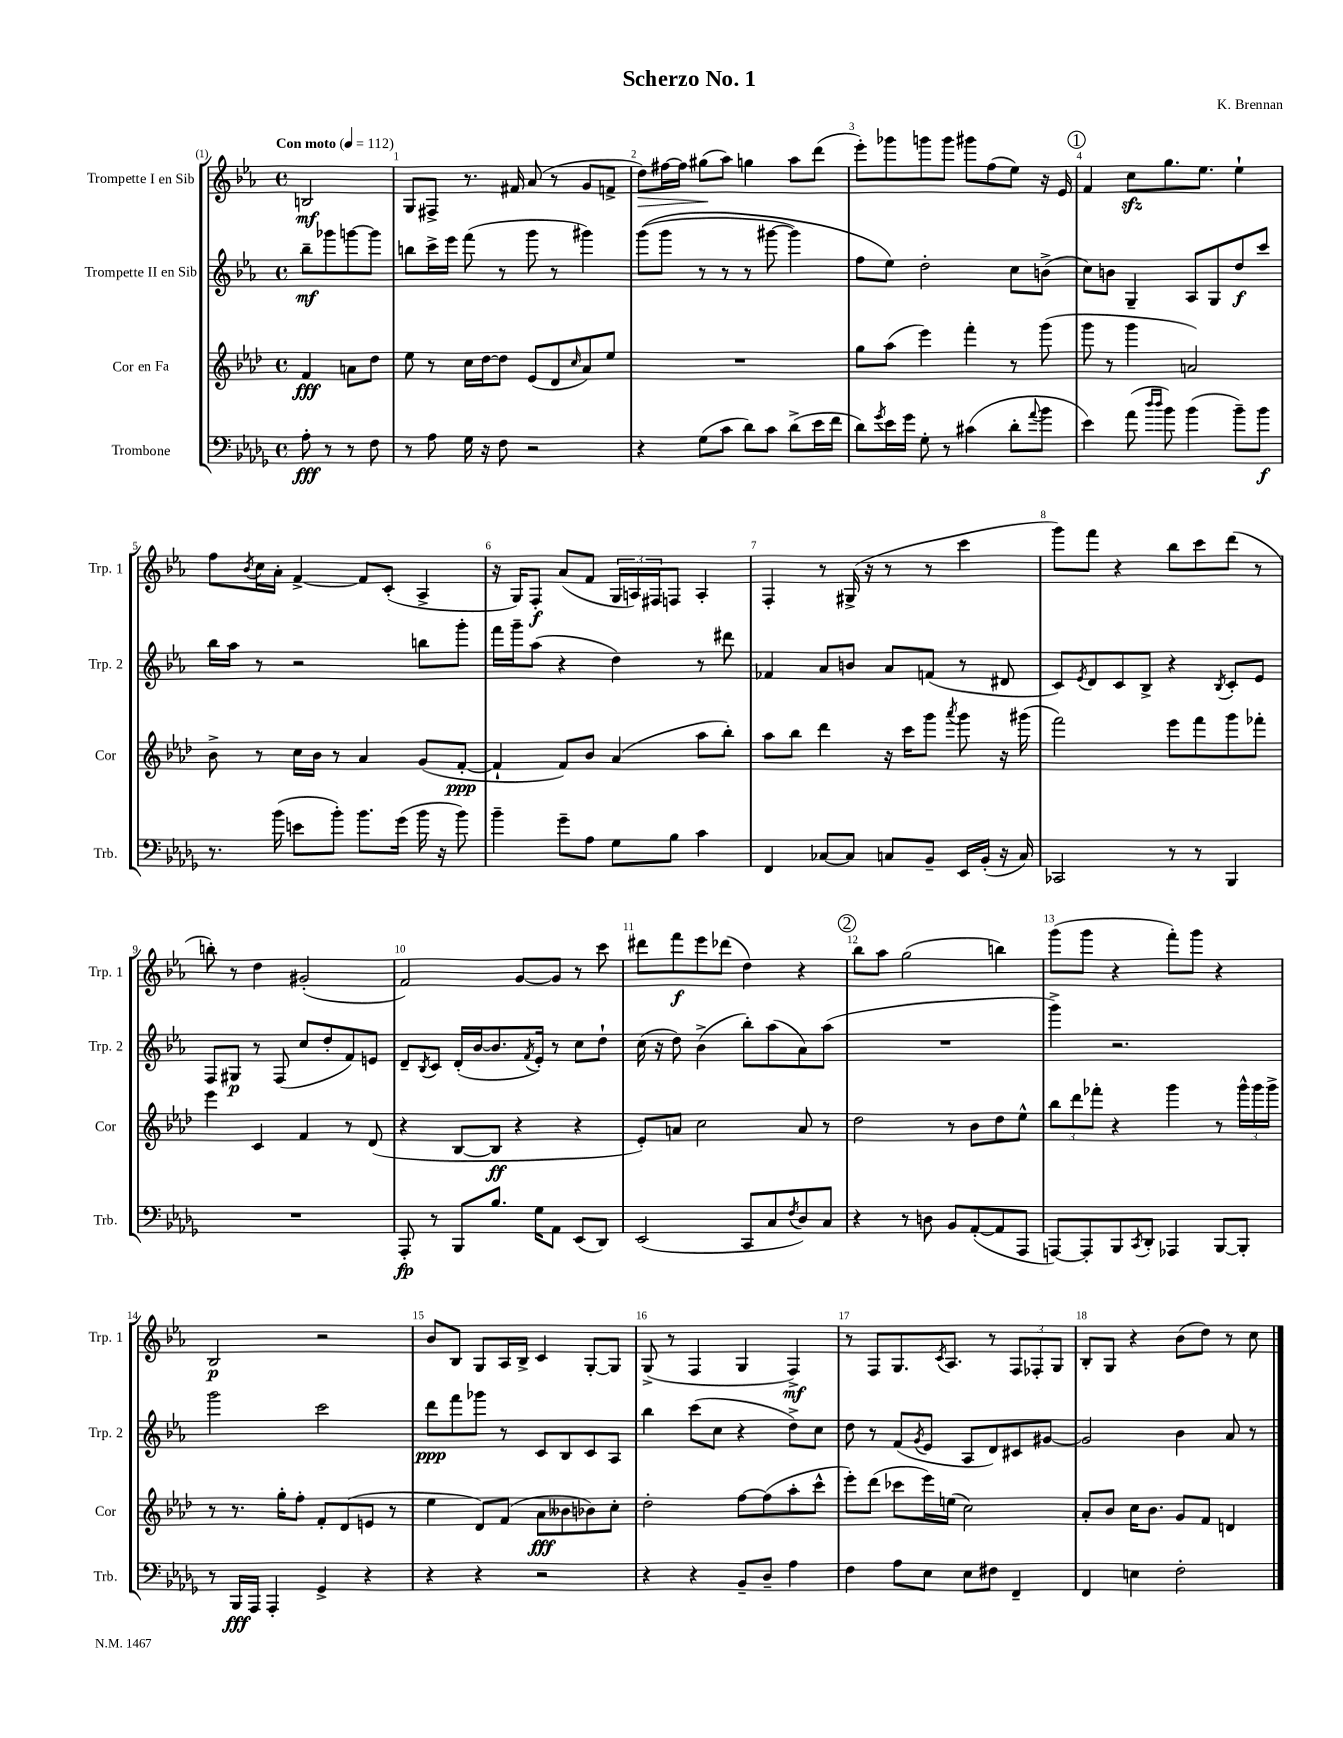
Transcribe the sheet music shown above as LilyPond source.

\header { title = "Scherzo No. 1" composer = "K. Brennan" }
<<
\new StaffGroup <<
\new Staff = "s0" \with { instrumentName = "Trompette I en Sib" shortInstrumentName = "Trp. 1" } {
    \clef treble \key ees \major \defaultTimeSignature \time 4/4 \partial 2 \tempo "Con moto" 4 = 112
    b2\mf |
    g8 fis8-> r8. fis'16 aes'8( r8 g'8 f'8-> |
    d''8\>) fis''16~ fis''16 gis''8\!( aes''8) g''4 aes''8 d'''8( |
    ees'''8-.) ges'''8 g'''8 g'''8 gis'''8 f''8( ees''8) r16 ees'16 |
    \mark \markup { \circle "1" } f'4 c''8\sfz g''8. ees''8. ees''4-! |
    f''8 \acciaccatura { bes'8 } c''16 aes'16-. f'4~-> f'8 c'8-.( aes4-> |
    r16 g16) f8-.\f aes'8( f'8 \tuplet 3/2 { g16 a16) fis16 } f8 a4-. |
    f4-. r8 gis16->( r16 r8 r8 c'''4 |
    g'''8) f'''8 r4 bes''8 c'''8 d'''8( r8 |
    b''8-.) r8 d''4 gis'2-.( |
    f'2) g'8~ g'8 r8 c'''8 |
    dis'''8 f'''8\f ees'''8 des'''8( d''4) r4 |
    \mark \markup { \circle "2" } bes''8 aes''8 g''2( b''4) |
    g'''8( g'''8 r4 f'''8-.) g'''8 r4 |
    bes2\p r2 |
    bes'8 bes8 g8 aes16 bes16-> c'4 g8~-. g8 |
    g8->( r8 f4 g4 f4->\mf) |
    r8 f8 g8. \acciaccatura { c'8 } aes8. r8 \tuplet 3/2 { f8 fes8-. g8 } |
    bes8-. g8 r4 bes'8( d''8) r8 c''8 \bar "|." |
}
\new Staff = "s1" \with { instrumentName = "Trompette II en Sib" shortInstrumentName = "Trp. 2" } {
    \clef treble \key ees \major \defaultTimeSignature \time 4/4 \partial 2
    bes''8--\mf ges'''8 g'''8~ g'''8 |
    b''8 c'''16-> ees'''16 f'''8( r8 g'''8 r8 gis'''4) |
    g'''8(\( g'''8 r8 r8 r8 gis'''8~ gis'''4) |
    f''8 ees''8\) d''2-. c''8 b'8->( |
    \mark \markup { \circle "1" } c''8) b'8 g4-- aes8 g8 d''8\f c'''8 |
    bes''16 aes''16 r8 r2 b''8 g'''8-. |
    f'''16 g'''16-- aes''8( r4 d''4) r8 dis'''8 |
    fes'4 aes'8 b'8 aes'8 f'8( r8 dis'8 |
    c'8) \acciaccatura { ees'8 } d'8 c'8 bes8-> r4 \acciaccatura { bes8 } c'8-. ees'8 |
    f8 gis8\p r8 f8( c''8 d''8-. f'8) e'8 |
    d'8-- \acciaccatura { bes8 } c'8 d'16-.( bes'16~ bes'8. \acciaccatura { f'8 } ees'16-.) r8 c''8 d''8-! |
    c''16( r16 d''8) bes'4->( bes''8-.) aes''8( aes'8) aes''8( |
    \mark \markup { \circle "2" } R1 |
    g'''4->) r2. |
    g'''2 c'''2 |
    d'''8\ppp f'''8 ges'''8 r8 c'8 bes8 c'8 aes8 |
    bes''4 c'''8( c''8 r4 d''8->) c''8 |
    d''8 r8 f'8( \acciaccatura { g'8 } ees'8 aes8 d'8) cis'8 gis'8~ |
    gis'2 bes'4 aes'8 r8 \bar "|." |
}
\new Staff = "s2" \with { instrumentName = "Cor en Fa" shortInstrumentName = "Cor" } {
    \clef treble \key aes \major \defaultTimeSignature \time 4/4 \partial 2
    f'4\fff a'8 des''8 |
    ees''8 r8 c''16 des''16~ des''8 ees'8( des'8 \grace { c''16 } aes'8) ees''8 |
    R1 |
    g''8 aes''8( ees'''4) f'''4-. r8 g'''8( |
    \mark \markup { \circle "1" } g'''8 r8 g'''4 a'2) |
    bes'8-> r8 c''16 bes'16 r8 aes'4 g'8( f'8~-.\ppp |
    f'4-! f'8) bes'8 aes'4( aes''8 bes''8-.) |
    aes''8 bes''8 des'''4 r16 c'''16 g'''8 \acciaccatura { aes'''8 } g'''8 r16 gis'''16( |
    f'''2) ees'''8 f'''8 g'''8 fes'''8-. |
    ees'''4 c'4 f'4 r8 des'8( |
    r4 bes8~ bes8\ff r4 r4 |
    ees'8-.) a'8 c''2 a'8 r8 |
    \mark \markup { \circle "2" } des''2 r8 bes'8 des''8 ees''8-^ |
    \tuplet 3/2 { bes''8 des'''8 fes'''8-. } r4 g'''4 r8 \tuplet 3/2 { g'''16-^ g'''16 g'''16-> } |
    r8 r8. g''16-. f''8-. f'8-. des'8( e'8 r8 |
    ees''4 des'8) f'8( aes'8\fff beses'8 bes'8) c''8-. |
    des''2-. f''8~ f''8( aes''8-. c'''8-^ |
    ees'''8-.) des'''8( ces'''8 ees'''16) e''16( c''2) |
    aes'8-. bes'8 c''16 bes'8. g'8 f'8 d'4 \bar "|." |
}
\new Staff = "s3" \with { instrumentName = "Trombone" shortInstrumentName = "Trb." } {
    \clef bass \key des \major \defaultTimeSignature \time 4/4 \partial 2
    aes8-.\fff r8 r8 f8 |
    r8 aes8 ges16 r16 f8 r2 |
    r4 ges8( c'8 des'8) c'8 des'8->( ees'16 f'16 |
    des'8) \acciaccatura { ges'8 } ees'16 ges'16 ges8-. r8 cis'4( des'8-. \appoggiatura { aes'8 } bes'8 |
    \mark \markup { \circle "1" } ees'4) aes'8( \grace { des''16 des''16 } bes'8) bes'4( bes'8--) bes'8\f |
    r8. bes'16( e'8 bes'8-.) bes'8. ges'16( bes'16 r16 bes'8) |
    bes'4-- ges'8-- aes8 ges8 bes8 c'4 |
    f,4 ces8~ ces8 c8 bes,8-- ees,16 bes,16-.( r16 c16) |
    ces,2 r8 r8 bes,,4 |
    R1 |
    aes,,8-.\fp r8 bes,,8 bes8. ges16 aes,8 ees,8( des,8) |
    ees,2( c,8 c8 \acciaccatura { f8 } des8) c8 |
    \mark \markup { \circle "2" } r4 r8 d8 bes,8 aes,8~-.( aes,8 aes,,8 |
    a,,8~) a,,8-. bes,,8 \acciaccatura { c,8 } des,8-. aes,,4 bes,,8~ bes,,8-. |
    r8 bes,,16\fff aes,,16 aes,,4-. ges,4-> r4 |
    r4 r4 r2 |
    r4 r4 bes,8-- des8-- aes4 |
    f4 aes8 ees8 ees8 fis8 f,4-- |
    f,4 e4 f2-. \bar "|." |
}
>>
>>
\layout { \context { \Score \override BarNumber.break-visibility = ##(#f #t #t) barNumberVisibility = #all-bar-numbers-visible } }
